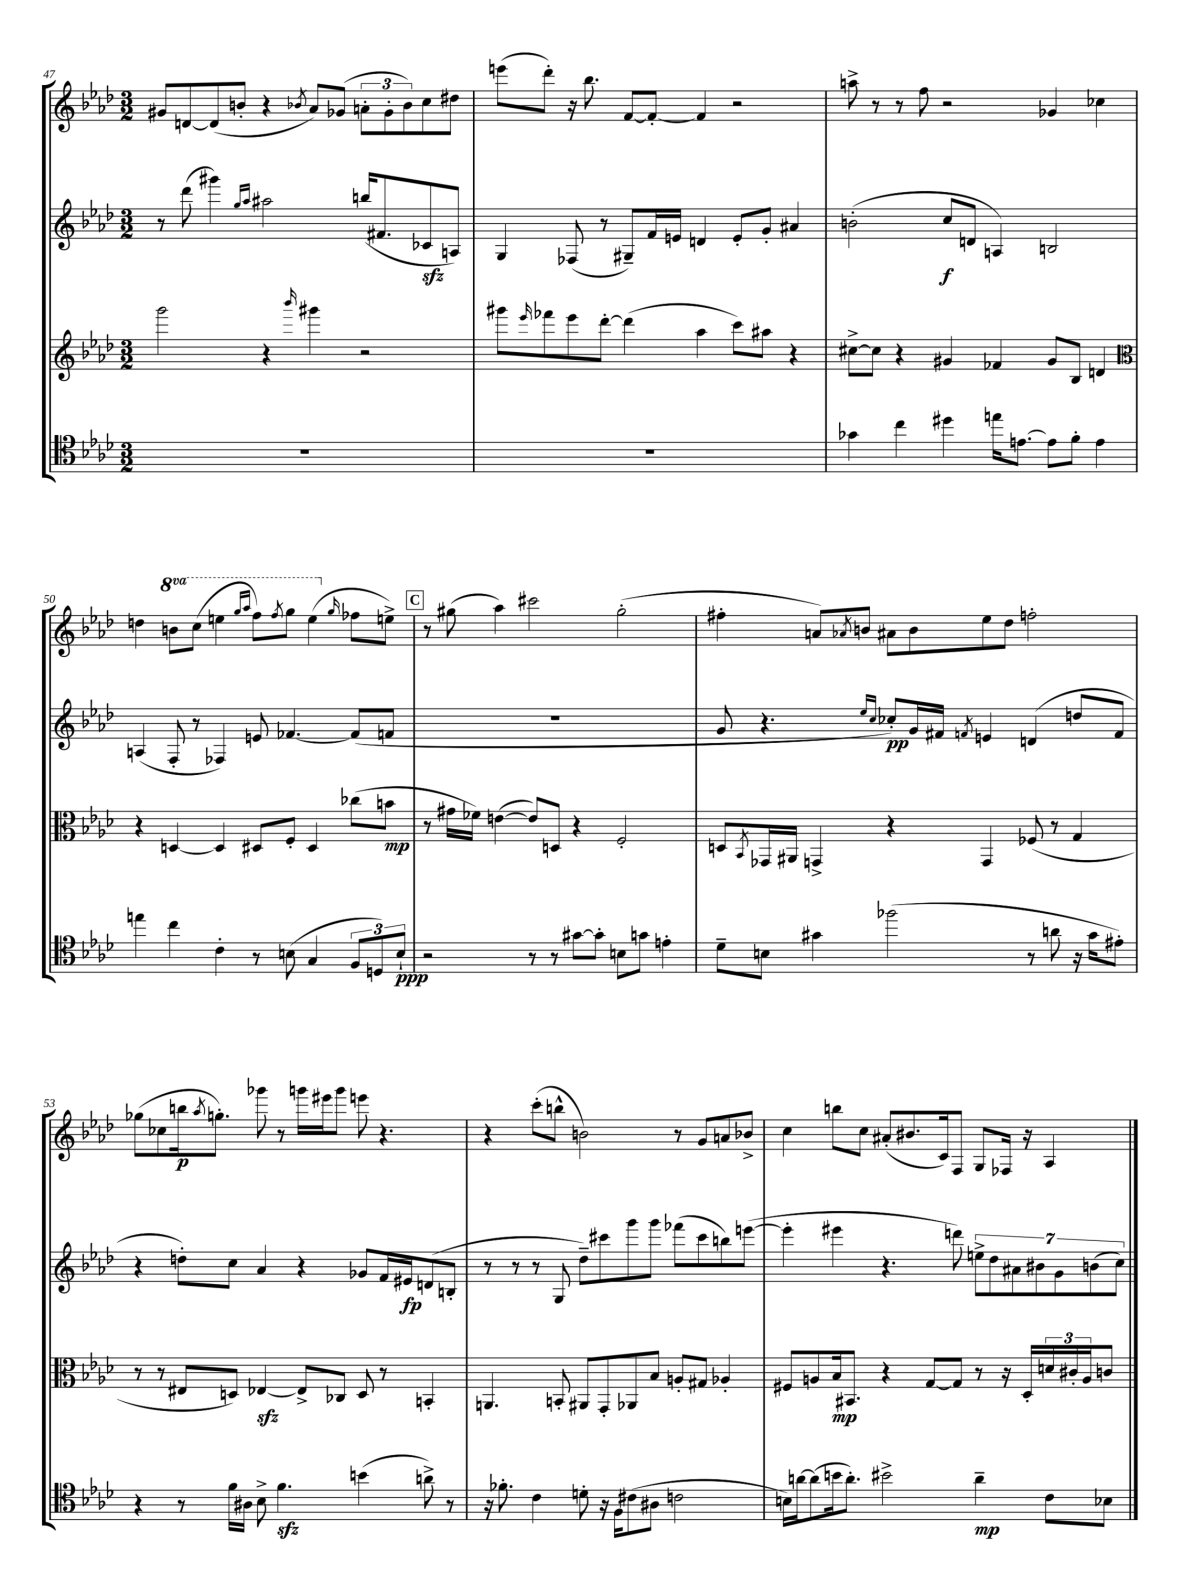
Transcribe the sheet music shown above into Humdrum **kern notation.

**kern	**kern	**kern	**kern
*staff4	*staff3	*staff2	*staff1
*clefC4	*clefG2	*clefG2	*clefG2
*k[b-e-a-d-]	*k[b-e-a-d-]	*k[b-e-a-d-]	*k[b-e-a-d-]
*M3/2	*M3/2	*M3/2	*M3/2
1.r	2ggg	8r	8g#
.	.	(8ddd-	[8d
.	.	4ggg#)	(8d]
.	.	.	8b'
.	.	16qqgg	.
.	.	16qqaa-	.
.	4r	2aa#	4r
.	16qqbbb-	.	8qb-
.	4ggg#	.	8a-)
.	.	.	(8g-
.	2r	(16bb	12a'
.	.	8.f#	.
.	.	.	12g-'
.	.	.	12b-)
.	.	8c-	8cc
.	.	8A)	8dd#
=	=	=	=
1.r	8ggg#	4G	(8eee
.	16qqeee-	.	.
.	8fff-	.	8ddd-')
.	8eee-	(8F-	16r
.	.	.	8.bb-
.	[8ddd-'	8r	.
.	(4ddd-]	8G#~)	[8f
.	.	16f	8f'_
.	.	16e	.
.	4aa-	4d	4f]
.	8ccc)	8e'	2r
.	8aa#	8g'	.
.	4r	4a#	.
=	=	=	=
4g-	[8cc#^	(2b'	8aa^
.	8cc#]	.	8r
4cc	4r	.	8r
.	.	.	8ff
4dd#	4g#	8cc	2r
.	.	8d	.
16ee	4f-	4A)	.
[8.e	.	.	.
8e]	8g#	2B	4g-
8f'	8B-	.	.
4e	4d	.	4cc-
=	=	=	=
*	*clefC3	*	*
4ee	4r	(4A	4dd
4cc	[4D	8F'	8bb
.	.	8r	(8ccc
4c'	4D]	4F-)	4eee
.	.	.	16qqggg
.	.	.	16qqaaa-
8r	8D#	8e	8fff)
.	.	.	8qfff
(8B	8F'	[4.f-	8ggg
4G	4D#	.	(4eee
.	.	.	16qqgg
12F	(8cc-	(8f-]	8ff-
12D)	.	.	.
.	8b	8f	8ee^)
12B`	.	.	.
=	=	=	=
2r	8r	1.r	8r
.	16g#	.	(8gg#
.	16f-)	.	.
.	([4e	.	4aa-)
8r	8e])	.	2ccc#
8r	8D	.	.
[8g#	4r	.	.
8g#']	.	.	.
8B	2F'	.	(2gg#'
8g	.	.	.
4e'	.	.	.
=	=	=	=
8d-~	8D	8g	4ff#'
.	8qBB-	.	.
8B	16GG-	4.r	.
.	16AA#	.	.
4g#	4GG^	.	8a)
.	.	.	8qa-
.	.	.	8b
.	.	16qqee-	.
.	.	16qqcc	.
(2ff-	4r	8cc-')	8a#
.	.	16g	8b
.	.	16f#	.
.	.	8qf	.
.	4GG	4e	8ee-
.	.	.	8dd-
8r	(8F-	(4d	2ff'
8a	8r	.	.
16r	4G	8dd	.
16g#	.	.	.
8e#')	.	8f	.
=	=	=	=
4r	8r	4r	(8gg-
.	8r	.	8cc-
8r	8E#	8dd')	16bb
.	.	.	8qaa-
.	.	.	8.gg')
16f	8D)	8cc	.
16A#	.	.	.
8B-^	[4E-	4a-	8ggg-
4.f	.	.	8r
.	8E-^]	4r	16ggg
.	.	.	16eee#
.	8C-	.	8ggg
(4b	8D	8g-	8eee
.	8r	16f	4.r
.	.	16e#	.
8a^)	4BB'	(8d	.
8r	.	8B'	.
=	=	=	=
16r	4.AA	8r	4r
8.f-'	.	.	.
.	.	8r	.
4c	.	8r	(8ccc'
.	8BB'	8G	8bb^^
8d'	8AA#	8dd-~)	2b)
16r	8GG'	8ccc#	.
16F	.	.	.
(8c#	8AA-	8ggg	.
8A#	8B-	8ggg	.
2c	8A'	(8fff-	8r
.	8G#	8ccc#	8g
.	4A-'	8bb)	8a
.	.	([8eee	8b-^
=	=	=	=
16B)	8F#	4eee']	4cc
[16a	.	.	.
(8a]	8A	.	.
16b	16B-	4eee#	8bb
8.a')	8.BB#	.	.
.	.	.	8cc
2b#^	4r	4.r	(8a#'
.	.	.	8.b#
.	[8G	.	.
.	.	.	16c)
.	8G]	8ddd)	8F
4a~	8r	14ee^	8G
.	.	14dd-	.
.	16r	.	16F-
.	.	14a#	.
.	16D-'	.	16r
.	.	14b#	.
8c	24d	.	4A-
.	.	14g	.
.	24c#'	.	.
.	24A	.	.
.	.	(14b	.
8B-	8c	.	.
.	.	14cc)	.
==	==	==	==
*-	*-	*-	*-
